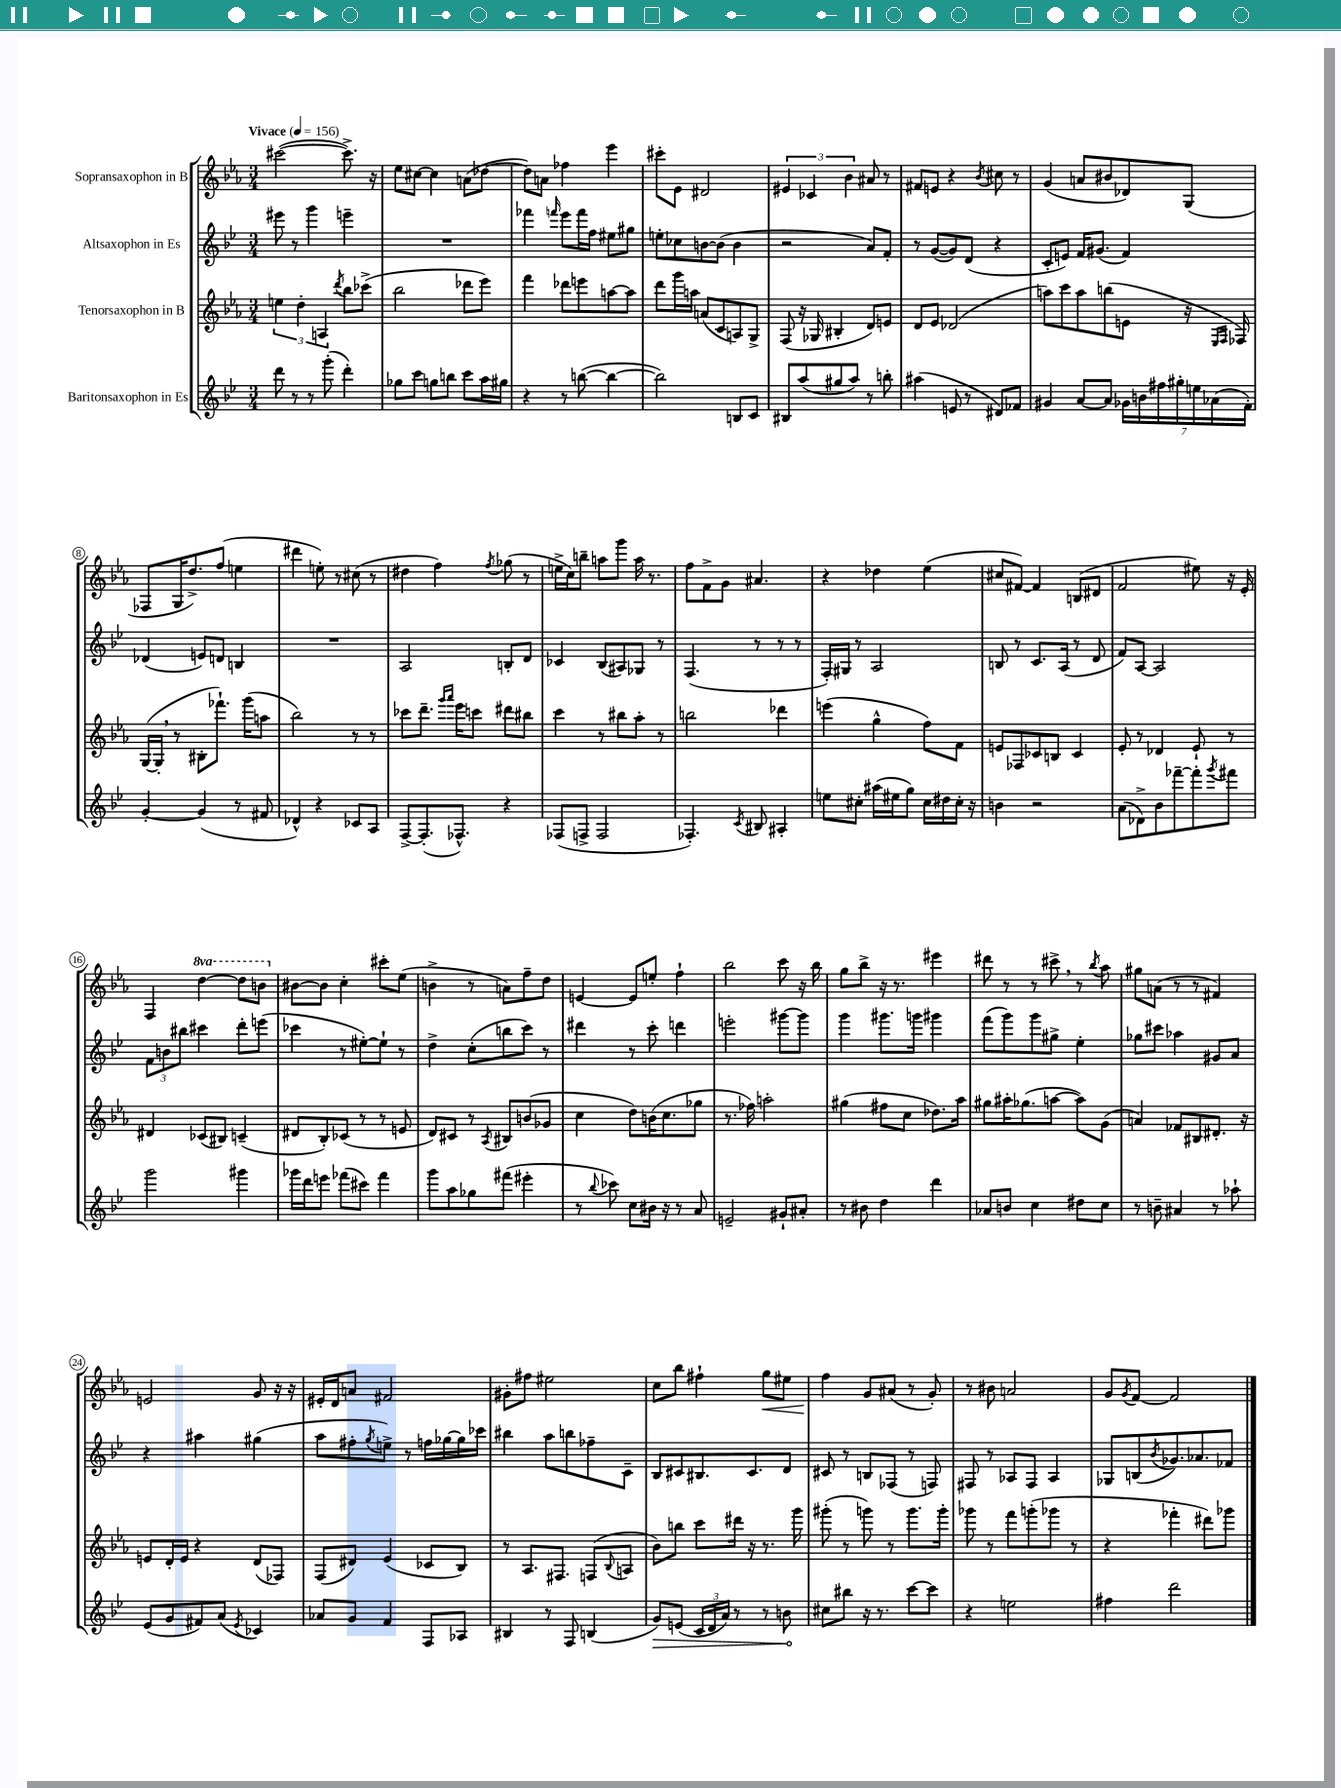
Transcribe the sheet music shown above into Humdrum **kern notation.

**kern	**dynam	**kern	**kern	**kern	**dynam
*part4	*part4	*part3	*part2	*part1	*part1
*staff4	*staff4	*staff3	*staff2	*staff1	*staff1
*I"Baritonsaxophon in Es	*	*I"Tenorsaxophon in B	*I"Altsaxophon in Es	*I"Sopransaxophon in B	*
*clefG2	*	*clefG2	*clefG2	*clefG2	*
*k[b-e-]	*	*k[b-e-a-]	*k[b-e-]	*k[b-e-a-]	*
*M3/4	*	*M3/4	*M3/4	*M3/4	*
*MM156	*	*MM156	*MM156	*MM156	*
=1	=1	=1	=1	=1	=1
!	!	!	!	!LO:TX:a:B:t=Vivace	!
8ddd\	.	6een\	8eee#X\	([2ccc#X\	.
8r	.	.	8r	.	.
.	.	6dd'\	.	.	.
8r	.	.	4ggg\	.	.
.	.	6An/	.	.	.
(8ggg'\	.	.	.	.	.
.	.	8qddd/	.	.	.
4ddd'\)	.	8bb-\L	4eeen~\	8.ccc#^\])	.
.	.	(8ccc-X^\J	.	.	.
.	.	.	.	16r	.
=2	=2	=2	=2	=2	=2
8gg-X\L	.	2bb-\	2.r	8ee-\L	.
8ccc\J	.	.	.	[8cc#X\J	.
8ggn\L	.	.	.	4cc#\]	.
8bbn\J	.	.	.	.	.
8ccc\L	.	8ddd-X\L	.	(8an\L	.
16aa\L	.	8eee-\J)	.	[8dd-X\J	.
16gg#X\JJ	.	.	.	.	.
=3	=3	=3	=3	=3	=3
4r	.	4fff\	4fff-X\	8dd-\L])	.
.	.	.	.	8an\J	.
.	.	.	16qqfffn/	.	.
8r	.	8ddd-X\L	8eee-\L	4ff-X\	.
([8bbn\	.	8eeen\	16fff\L	.	.
.	.	.	16ff\JJ	.	.
4bb\_	.	[8aan\	8ee#X\L	4eee-\	.
.	.	8aa\J]	8gg#X\J	.	.
=4	=4	=4	=4	=4	=4
2bb\])	.	8ddd\L	8een'\L	8ccc#X'\L	.
.	.	16ggg\L	8cc-X\	8e-\J	.
.	.	16aan\JJ	.	.	.
.	.	(8an/L	[8bn\	2d#X/	.
.	.	8c/	(8b\J]	.	.
8Bn/L	.	8An/)	4b\	.	.
8c/J	.	8G^/J	.	.	.
=5	=5	=5	=5	=5	=5
8B#X/L	.	(8F/	2r	6e#X/	.
(8aa/	.	16r	.	.	.
.	.	.	.	6c-X/	.
.	.	16G-X/	.	.	.
8gg#X/	.	4B#X'/	.	.	.
.	.	.	.	6b-\	.
8aa/J)	.	.	.	.	.
8r	.	8d/L)	8a/L)	8a#X/	.
8bbn'\	.	8en/J	8f'/J	8r	.
=6	=6	=6	=6	=6	=6
(4aa#X\	.	8d/L	8r	8f#X/L	.
.	.	8e-/J	([8g/L	8en/J	.
8en/	.	(2d-X/	8g/])	4r	.
8r	.	.	(8d/J	.	.
.	.	.	.	8qb-/	.
8d#X/L)	.	.	4r	8cc#X\	.
8f-X/J	.	.	.	8r	.
=7	=7	=7	=7	=7	=7
4g#X/	.	8aan\L)	8c'/L	(4g/	.
.	.	8ccc\	8en/J)	.	.
[8a/L	.	8aa\	16f/KL	8an/L	.
.	.	.	(8.g#X/J	.	.
8a/J]	.	(8bbn\	.	8b#X/	.
28g-X\LL	.	8en\J	4f/)	8d-X/)	.
28bn\	.	.	.	.	.
28ff#X\	.	.	.	.	.
28gg#X'\	.	.	.	.	.
.	.	16r	.	(8G/J	.
28een\	.	.	.	.	.
(28a-X\	.	.	.	.	.
.	.	16qqE-/LL	.	.	.
.	.	16qqF/JJ	.	.	.
.	.	16F-X/)	.	.	.
28f'\JJ)	.	.	.	.	.
!!LO:LB:g=z
=8	=8	=8	=8	=8	=8
[4g'/	.	([16G/LL	(4d-X/	8F-X/L	.
.	.	16G',/JJ]	.	.	.
.	.	8r	.	16G/K	.
.	.	.	.	8.dd^/)	.
(4g/]	.	8B#X'\L	8en/L)	.	.
.	.	8.fff-X`\J)	8dn/J	(8ff/J	.
8r	.	.	4Bn/	4een\	.
.	.	(16ggg\KL	.	.	.
8f#X/	.	8aan\J	.	.	.
=9	=9	=9	=9	=9	=9
4d-X^^/)	.	2bb-\)	2.r	4ddd#X\	.
4r	.	.	.	8een'\)	.
.	.	.	.	8r	.
8c-X/L	.	8r	.	(8cc#X\	.
8A/J	.	8r	.	8r	.
=10	=10	=10	=10	=10	=10
[8F^/L	.	8ccc-X\L	2A/	4dd#X\	.
(8.F'/]	.	8.ddd~\J	.	.	.
.	.	.	.	4ff\)	.
.	.	16qqggg/LL	.	.	.
.	.	16qqaaa-/JJ	.	.	.
8.F-X^^/J)	.	16eee-\KL	.	.	.
.	.	8cccn\J	.	.	.
.	.	.	.	8qff/	.
4r	.	8ddd#X\L	8Bn'/L	(8gg-X\	.
.	.	8bb#X\J	8d/J	8r	.
=11	=11	=11	=11	=11	=11
(8F-X/L	.	4ccc\	4c-X/	16een^\LL	.
.	.	.	.	16cc\J)	.
8Fn^/J	.	.	.	8bbn~\J	.
2F/	.	8r	(8B-/L	8aan\L	.
.	.	8bb#X\L	8A#X/)	8ggg\J	.
.	.	8aa-'\J	8G-X/J	16aa\	.
.	.	.	.	8.r	.
.	.	8r	8r	.	.
=12	=12	=12	=12	=12	=12
4.F-X'/)	.	2bbn\	(4.F/	8ff\L	.
.	.	.	.	8f^\	.
.	.	.	.	8g\J	.
8qc/	.	.	.	.	.
8B#X/	.	.	8r	4.a#X/	.
4A#X'/	.	4ddd-X\	8r	.	.
.	.	.	8r	.	.
=13	=13	=13	=13	=13	=13
8een\L	.	(4eeen\	16F'/LL)	4r	.
.	.	.	16G#X/JJ	.	.
8cc#X'\J	.	.	8r	.	.
(16aa#X\LL	.	4gg^^\	2A/	4dd-X\	.
16ee#X\J	.	.	.	.	.
8gg\J)	.	.	.	.	.
16cc#\LL	.	8ff\L)	.	(4ee-\	.
16dd#X\	.	.	.	.	.
16cc#'\JJ	.	8f\J	.	.	.
16r	.	.	.	.	.
=14	=14	=14	=14	=14	=14
4bn\	.	8en/L	8Bn/	8cc#X/L	.
.	.	8F-X/	8r	[8f#X/J)	.
2r	.	8c-X/	8.c/L	4f#/]	.
.	.	8Bn/J	.	.	.
.	.	.	(16A/Jk	.	.
.	.	4c-/	8r	(8Bn/L	.
.	.	.	8d/	8d#X/J	.
=15	=15	=15	=15	=15	=15
(8a\L	.	8e-'/	8f/L)	2f/	.
8d-X^\)	.	8r	[8A/J	.	.
8b-\	.	4d-X/	2A/]	.	.
[8fff-X~\	.	.	.	.	.
8fff-'\]	.	8e-`/	.	8ee#X\)	.
8qggg/	.	.	.	.	.
8fff#X\J	.	8r	.	16r	.
.	.	.	.	16e-'/	.
!!LO:LB:g=z
=16	=16	=16	=16	=16	=16
2ggg\	.	4d#X/	12f\L	4F/	.
.	.	.	12bn\	.	.
.	.	.	12bb#X\J	.	.
*	*	*	*	*8va	*
.	.	(8c-X/L	4ccc#X\	[4ddd\	.
.	.	8B#X/J)	.	.	.
4ggg#X\	.	(4cn~/	8ddd'\L	8ddd\L]	.
.	.	.	(8eeen\J	8bbn\J	.
=17	=17	=17	=17	=17	=17
*	*	*	*	*X8va	*
16ggg-X\LL	.	8d#X/L	4ccc-X\	[8b#X\L	.
16ddd\J	.	.	.	.	.
8eeen\J	.	8B-'/)	.	8b#\J]	.
(8fff-X\L	.	(8c-X/J	8r	4cc'\	.
8ccc#X\J)	.	8r	[8ee#X'\L)	.	.
4fff-\	.	8r	8ee#`\J]	8ccc#X'\L	.
.	.	8en/	8r	(8ee-\J	.
=18	=18	=18	=18	=18	=18
8ggg\L	.	8d/L)	4dd^\	4bn^\	.
8aa\	.	8c#X/J	.	.	.
8gg-X\	.	8r	(8cc'\L	8r	.
.	.	8qA-/	.	.	.
(8fff#X\J	.	8B#X/L	8bbn\	8an\L)	.
4eee#X'\	.	(8bn/	8ccc\J)	8ff~\	.
.	.	8g-X/J	8r	8dd\J	.
=19	=19	=19	=19	=19	=19
8r	.	4cc\	4ddd#X\	[4en/	.
8qqbb-/	.	.	.	.	.
8ccc-X\)	.	.	.	.	.
8cc\L	.	8dd\L)	8r	8e/L]	.
16b#X\Jk	.	(16bn\K	8ccc'\	8een'/J	.
16r	.	8.cc\	.	.	.
8r	.	.	4dddn\	4ff`\	.
8a/	.	8gg-X\J	.	.	.
=20	=20	=20	=20	=20	=20
2en~/	.	8.r	2eeen'\	2bb-\	.
.	.	16ff-X\)	.	.	.
.	.	2aan'\	.	.	.
8g#X`/L	.	.	[8ggg#X\L	8ccc\	.
8a#X'/J	.	.	8ggg#\J]	16r	.
.	.	.	.	16bb-\	.
=21	=21	=21	=21	=21	=21
8r	.	(4gg#X\	4ggg\	8gg\L	.
8b#X\	.	.	.	8bb-^\J	.
4dd\	.	8ff#X\L	8.ggg#X\L	16r	.
.	.	.	.	8.r	.
.	.	8cc\J	.	.	.
.	.	.	16gggn\Jk	.	.
4ddd\	.	8.dd-X\L)	4ggg#X\	4eee#X\	.
.	.	16aa-\Jk	.	.	.
=22	=22	=22	=22	=22	=22
8a-X/L	.	8gg#X\L	(8fff\L	8ddd#X\	.
8bn/J	.	16aa#X'\K	8ggg\)	8r	.
.	.	(8.gg-X\	.	.	.
4cc\	.	.	8ggg\	8r	.
.	.	[8aan\J	8gg#X^\J	8ccc#X^,\	.
8dd#X\L	.	8aa\L])	4ee-'\	8r	.
.	.	.	.	8qbb-/	.
8cc\J	.	(8g\J	.	8aa-\	.
=23	=23	=23	=23	=23	=23
8r	.	4an/)	8gg-X\L	8gg#X\L	.
8bn~\	.	.	8ccc#X\J	(8an\J	.
4a#X/	.	8f-X/L	4aa-X\	8r	.
.	.	8B#X/	.	8r	.
8r	.	8.d#X'/J	8g#X/L	4f#X/)	.
8aa-X`\	.	.	8a/J	.	.
.	.	16r	.	.	.
!!LO:LB:g=z
=24	=24	=24	=24	=24	=24
(8e-/L	.	8en/L	4r	2en/	.
8g/	.	16d'/L	.	.	.
.	.	16e/JJ	.	.	.
8f#X/)	.	4r	4aa#X\	.	.
(8a/J	.	.	.	.	.
8qe-/	.	.	.	.	.
4c-X/)	.	(8d/L	(4gg#X\	8g/	.
.	.	8F-X/J)	.	16r	.
.	.	.	.	16r	.
=25	=25	=25	=25	=25	=25
8a-X/L	.	(8F/L	8aa\L	16e#X'/LL	.
.	.	.	.	16d/J	.
8g/J	.	8d#X/J)	8ff#X'\	8an/J	.
.	.	.	8qgg/	.	.
4f/	.	(4e-/	8een^\J)	2f#X/	.
.	.	.	8r	.	.
8F/L	.	8c-X/L	16ffn\LL	.	.
.	.	.	[16gg-X\	.	.
8A-X/J	.	8B-/J)	16gg-\]	.	.
.	.	.	16ccc-X\JJ	.	.
=26	=26	=26	=26	=26	=26
4B#X/	.	8r	4bb#X\	8g#X'\L	.
.	.	8.A-/L	.	8ff#X\J	.
8r	.	.	8aa\L	2ee#X\	.
.	.	8.F#X/J	.	.	.
8F/	.	.	8bbn\	.	.
(4Bn/	.	(8Fn/L	8ff-X~\	.	.
.	.	8qqB-/	.	.	.
.	.	8An/J	8c~\J	.	.
=27	=27	=27	=27	=27	=27
!	!LO:HP:b	!	!	!	!
8g/L)	>	8b-\L)	8B-/L	8cc\L	.
(8en/J	.	8bbn\J	8c#X/	8bb-\J	.
24c/LL	.	8ccc\L	8.B#X/	4ff#X`\	.
24d/	.	.	.	.	.
24a/JJ)	.	.	.	.	.
8r	.	16ddd#X\Jk	.	.	.
.	.	16r	8.c#/	.	.
!	!	!	!	!	!LO:HP:b
8r	.	8.r	.	8gg\L	<
8bn\	.	.	8d/J	8ee#X\J	.
.	.	16ggg\	.	.	.
.	]	.	.	.	.
=28	=28	=28	=28	=28	=28
8cc#X\L	.	(8ggg#X'\	8c#X/	4ff\	.
8bb#X\J	.	8r	8r	.	.
16r	.	8gggn\)	8Bn/L	8g/L	[
8.r	.	.	.	.	.
.	.	8r	(8F-X/J	(8a#X/J	.
[8ccc\L	.	8.ggg\L	8r	8r	.
8ccc\J]	.	.	8Fn/)	8g'/)	.
.	.	16ggg'\Jk	.	.	.
=29	=29	=29	=29	=29	=29
4r	.	8ggg-X\	8F#X/	8r	.
.	.	8r	8r	8b#X\	.
2een\	.	8fff\L	8A-X/L	2an/	.
.	.	(8gggn'\	8F#/J	.	.
.	.	8ggg-X\J	4A-/	.	.
.	.	8r	.	.	.
=30	=30	=30	=30	=30	=30
4ff#X\	.	4r	8G-X/L	8g/L	.
.	.	.	.	8qg/	.
.	.	.	(8Bn/	[8f/J	.
.	.	.	8qb-/	.	.
2ddd\	.	4fff-X'\	8.g-X/)	2f/]	.
.	.	.	8.a-X/	.	.
.	.	8ddd#X\L)	.	.	.
.	.	8ggg-X\J	8f-X/J	.	.
==	==	==	==	==	==
*-	*-	*-	*-	*-	*-
